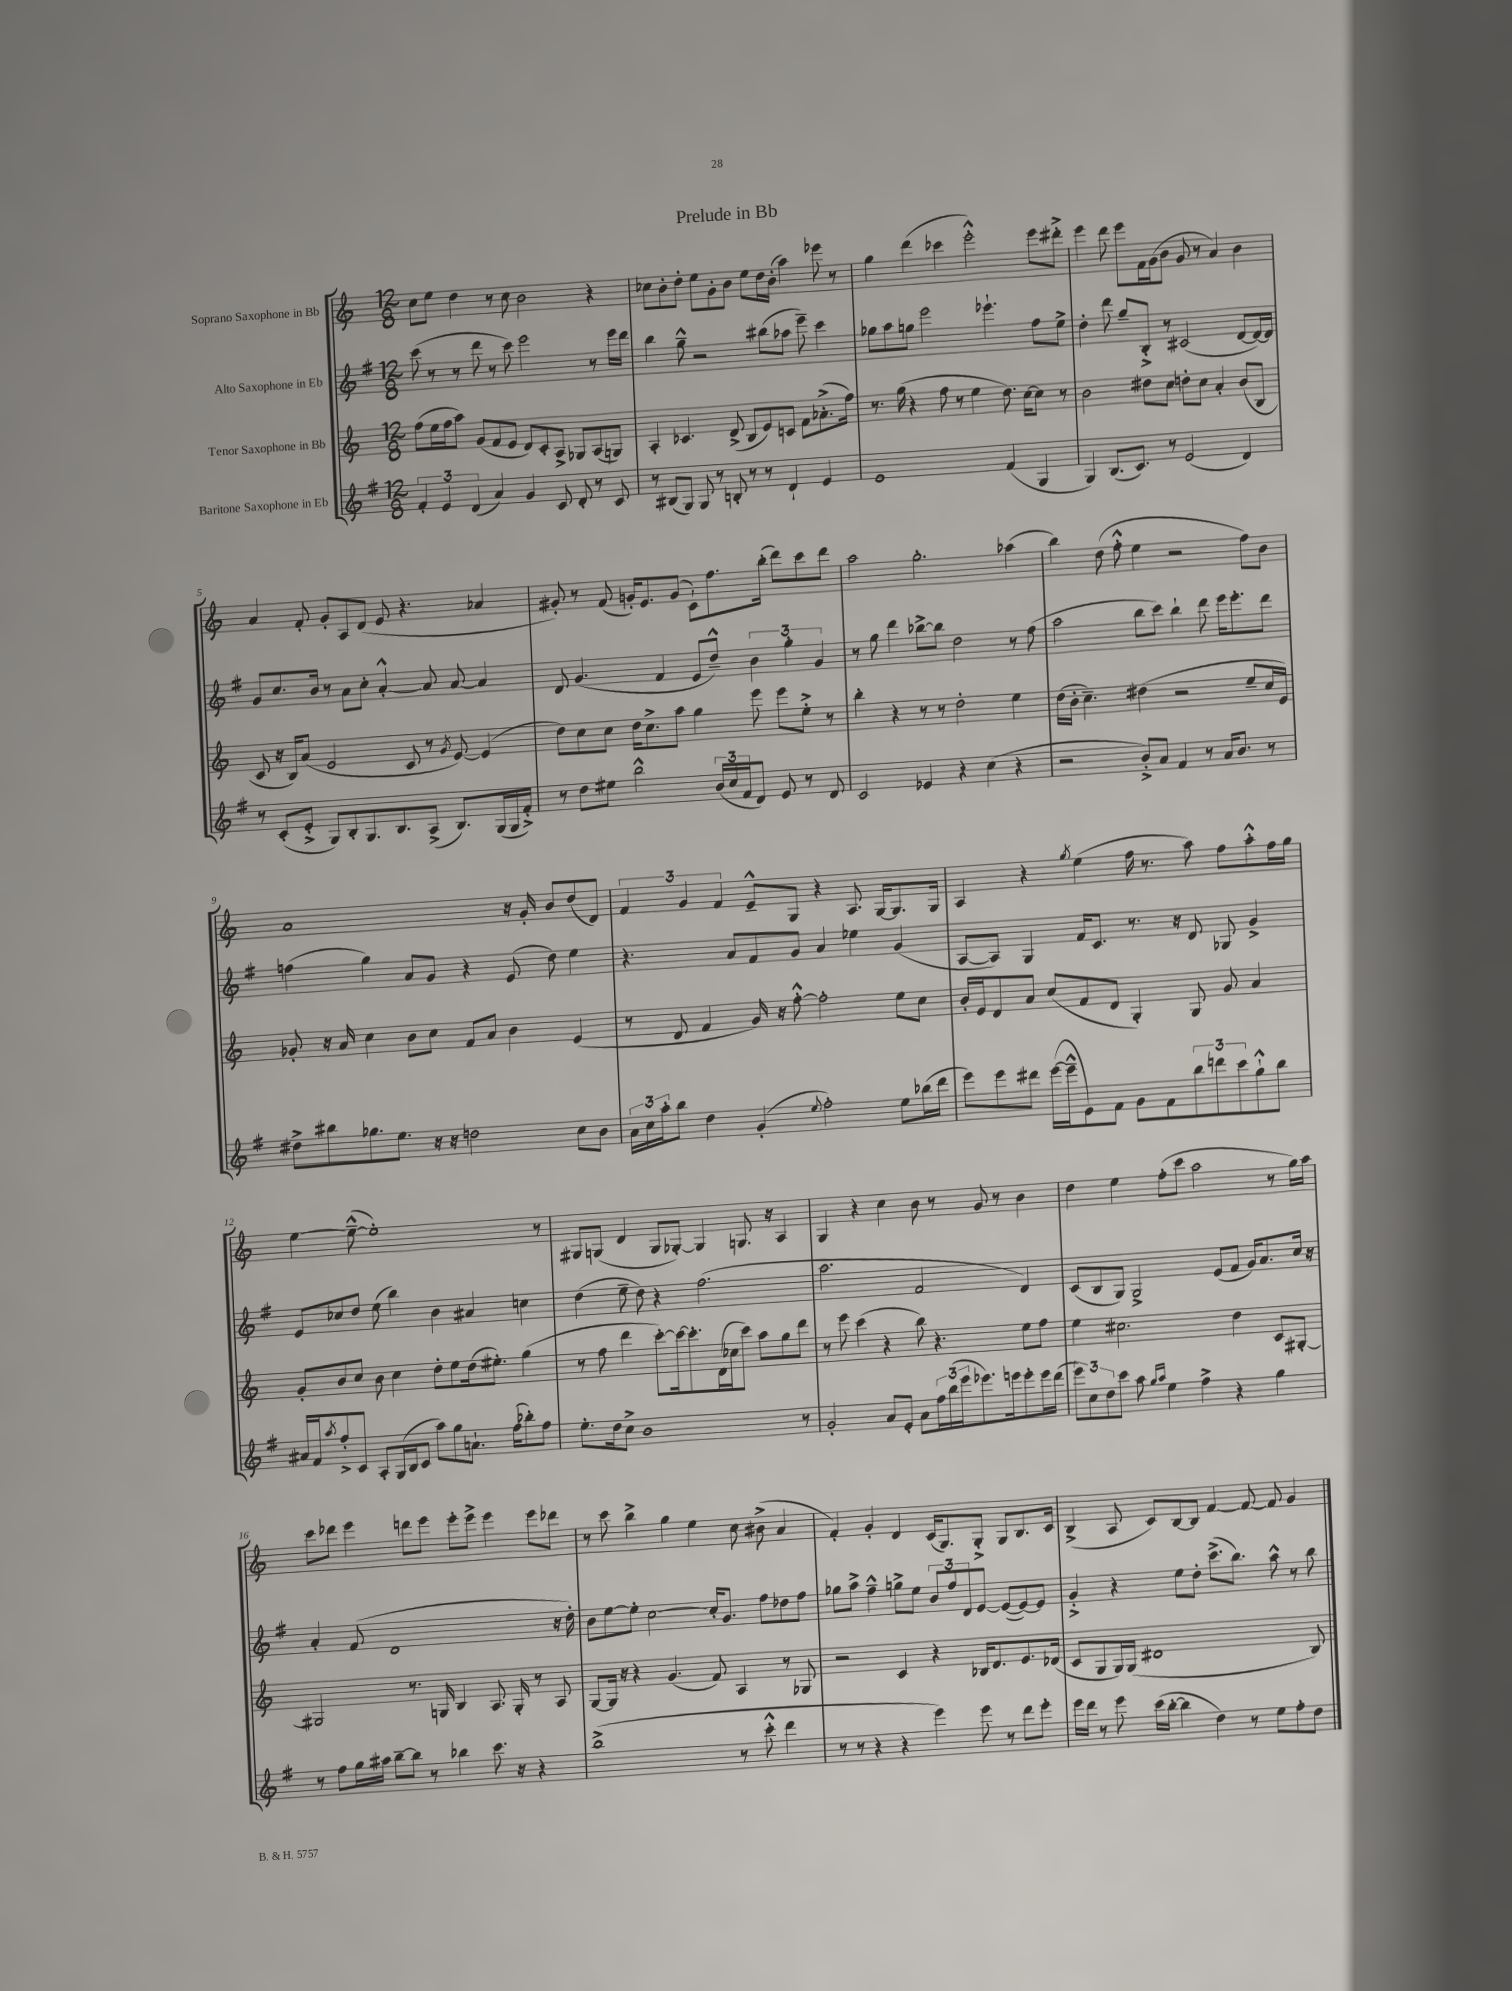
\header { title = "Prelude in Bb" }
<<
\new StaffGroup <<
\new Staff = "s0" \with { instrumentName = "Soprano Saxophone in Bb" } {
    \clef treble \key c \major \numericTimeSignature \time 12/8
    c''8 e''8 d''4 r8 c''8 b'2 r4 |
    ces''8 b'8-. d''8-. e''8 g'8-. b'8 e''8 d''16 b'16-.( a''4) ees'''8 r8 |
    g''4 d'''4( ces'''4 e'''2-.-^) e'''8 dis'''8-.-> |
    e'''4 d'''8 e'''8 f'16 g'16( b'8 g'8 r8 a'4) b'4 |
    a'4 f'8-. g'8-. a8 d'8( e'8 r4. aes'4 |
    gis'8-.) r8 f'8( g'16-.) e'8. g'8( c'8-!) f''8. b''16-.( d'''8) c'''8 d'''8 |
    a''2 g''2.-. aes''4( |
    b''4) d''8( f''8-.-^ e''4 r2 f''8) b'8 |
    a'1 r16 g'16-. b'8 d''8( d'8) |
    \tuplet 3/2 { f'4 g'4 f'4 } e'8---^ g8 r4 a8. g16~ g8. g16 |
    a4 r4 \acciaccatura { g''8 } e''4( f''16 r8. a''8) f''8 a''8-.-^ f''16 g''16 |
    e''4~ e''8~---^( e''1-.) r8 |
    gis8 g8( d'4 g8 ges8~-.) ges4 g8. r16 a4 |
    g4 r4 c''4 b'8 r8 g'8 r8 b'4 |
    d''4 e''4 f''8-.( c'''8 a''2 r8 g''16) a''16 |
    c'''8 des'''8 e'''4 d'''8 e'''8 e'''8-. e'''8-> e'''4 e'''8 des'''8 |
    r8 c'''8 b''4-> g''4 e''4 c''8 bis'8->( a'4 |
    f'4-.) g'4-. d'4 c'16( g8.) g8-.-> g8 b8. c'16 |
    b4->( a8 c'8) b8~ b8 f'4~ f'8~ f'8 g'4 \bar "|." |
}
\new Staff = "s1" \with { instrumentName = "Alto Saxophone in Eb" } {
    \clef treble \key g \major \numericTimeSignature \time 12/8
    c'''8( r8 r8 d'''8 r8 c'''8) e'''2 r8 e'''16 d'''16 |
    b''4 g''8---^ r2 bis''8( aes''8 e'''8--) c'''4 |
    ges''8 a''8 g''8 e'''2 ees'''4.-! fis''8 e''8-> |
    d''4-. d'''8 g''8-- b8-.-> r8 cis'2( d'8~ d'16~) d'16 |
    g'8 c''8. b'16 r8 a'8 c''8-. a'4~-.-^ a'8 a'8~ a'4 |
    d'8 g'4.( fis'4 e'8 d''8---^) \tuplet 3/2 { b'4 g''4-. g'4 } |
    r8 g''8 d'''4 bes''8~-> bes''8 d''2 r8 fis''8( |
    a''2 b''8 c'''8) b''4-! d'''8 e'''16 e'''8.-. d'''8 |
    f''4( g''4) a'8 g'8 r4 e'8( d''8) e''4 |
    r4. a'8 fis'8 g'8 a'4 ees''4 g'4( |
    a8~ a8) g4 fis'16 c'8. r8. r16 d'8 ges8 g'4-> |
    e'8 ces''8 d''8 e''8( b''4) b'4 ais'4 c''4 |
    d''4( e''8-- d''8) r4 fis''2.( |
    a''2. fis'2 d'4) |
    c'8( b8 g8) g2-> e'8( fis'8 g'16) a'8. c''16 r16 |
    a'4-. fis'8( d'1 r16 d''16-.) |
    b'8 e''8~ e''8-. c''2~ c''16-. g'8. fis''8 des''8 fis''8 |
    ges''8 a''8-> fis''4---^ g''8-> e''8 \tuplet 3/2 { b'8 fis''8 d'8 } e'8~ e'8~( e'8~) e'8 |
    g'4-.-> r4 e''8 d''8-. c'''8.->( b''8.) a''8-^ r8 b''8 \bar "|." |
}
\new Staff = "s2" \with { instrumentName = "Tenor Saxophone in Bb" } {
    \clef treble \key c \major \numericTimeSignature \time 12/8
    f''8( e''16 f''16 a''8) g'8( f'8 e'8 d'8) c'8-. a8-> ges8 a8( g8) |
    a4-. ces'4. d'8->( b8 e'8) c'8 f'8 aes'8.-.->( f''16) |
    r8. g''16( r4 f''8 r8 e''4 d''8.) c''16~ c''8 r8 |
    b'2 dis''8 c''8 d''8-. c''8 a'4-. b'8( b8 |
    c'8 r16 b16) a'8( e'2 c'8 r8 \acciaccatura { g'8 } e'8~) e'4( |
    d''8) c''8 c''8 d''16 c''8.-> a''8 g''4 e'''8 e'''8 e''8-.-> r8 |
    b''4-. r4 r8 r8 d''2-. e''4 |
    d''16( b'16-. c''4.--) dis''4( r2 e''8-- c''16 e'16) |
    ges'8-. r16 a'16 c''4 b'8 c''8 f'8 a'8 b'4 e'4( |
    r8 d'8 f'4 g'16) r16 f''8~-.-^ f''2-. e''8 c''8 |
    b'16-. e'16 d'8 a'8 c''8( f'8 d'8 g4-.) g8 g'8 a'4 |
    g'8-. b'8 c''8 b'8 c''4 d''8-. e''8 d''16( eis''8.-.) g''4( |
    r8 f''8 d'''4 c'''8~-.) c'''16~ c'''8.-. d'16( ces''16 c'''8) a''8 g''8 d'''8 |
    r8 e'''8 c'''4( r4 b''8) r4. e''8 f''8 |
    e''4 cis''2. d''4 c'8 gis8~-. |
    gis2 r8. g16 b4 a8. g16-. r8 a8 |
    g8~ g16 r16 r4 g'4.( f'8) a4 r8 ges8 |
    r2 c'4 r4 bes16 d'8. e'8. des'16( |
    c'8 g8 g16) g16( dis'1 b8) \bar "|." |
}
\new Staff = "s3" \with { instrumentName = "Baritone Saxophone in Eb" } {
    \clef treble \key g \major \numericTimeSignature \time 12/8
    \tuplet 3/2 { fis'4-. e'4 d'4( } a'4) g'4 c'8 d'8-. r8 c'8 |
    r8 bis8( g8) g8 r8 b8-. r8 r8 d'4-! e'4 |
    e'1 fis'4( g4 |
    g4) b8.( c'8.) r8 e'2( d'4) |
    r8 c'8-.( e'8-.-> g8) b8-. g8. b8. a8->( b8.) g16( g16 fis'16-.->) |
    r8 d''8 eis''8 b''2-^ \tuplet 3/2 { b'16( c''16 fis'16 } d'8) e'8 r8 d'8 |
    c'2 ees'4 r4 c''4( r4 |
    r2 b'8-.->) a'8 fis'4 r8 a'16 b'8. r8 |
    dis''8-> bis''8 ges''8. e''8. r16 r16 d''2 c''8 b'8 |
    \tuplet 3/2 { a'16 c''16 a''16-. } b''8 d''4 g'4-.( \appoggiatura { e''8 } fis''2-.) e''8 bes''16( d'''16 |
    e'''8) e'''8 dis'''8 e'''16~( e'''16---^ e'8) fis'8 g'8 fis'8 \tuplet 3/2 { b''8 d'''8 c'''8 } g''8-!-^ b''8 |
    ais'16 fis'16 \acciaccatura { a''8 } fis''8-.-> c'8 a8-. g16( b16 c'8 a''8) g''8 a'8.-! fis''16( bes''8-.) fis''8 |
    e''8.-. d''16 c''8-> b'1 r8 |
    g'2-. a'8 e'8-. a'8 \tuplet 3/2 { fis''16 b''16( e'''16 } ees'''8.) e'''16 e'''8-. e'''16 d'''16( |
    \tuplet 3/2 { e'''8) c''8 d''8 } c'''8 a''8 \grace { g''16 a''16 } e''4 fis''4-> r4 g''4 |
    r8 fis''8 g''16 ais''16 b''8~-- b''8 r8 bes''4 c'''8. r16 r4 |
    b''1->( r8 c'''8-.-^ d'''4 |
    r8 r8 r4 r4 e'''4) e'''8 r8 d'''8 e'''8-. |
    e'''16 d'''16 r8 e'''8 c'''16( b''16~-. b''4 d''4) r8 e''8 fis''8-. d''8 \bar "|." |
}
>>
>>
